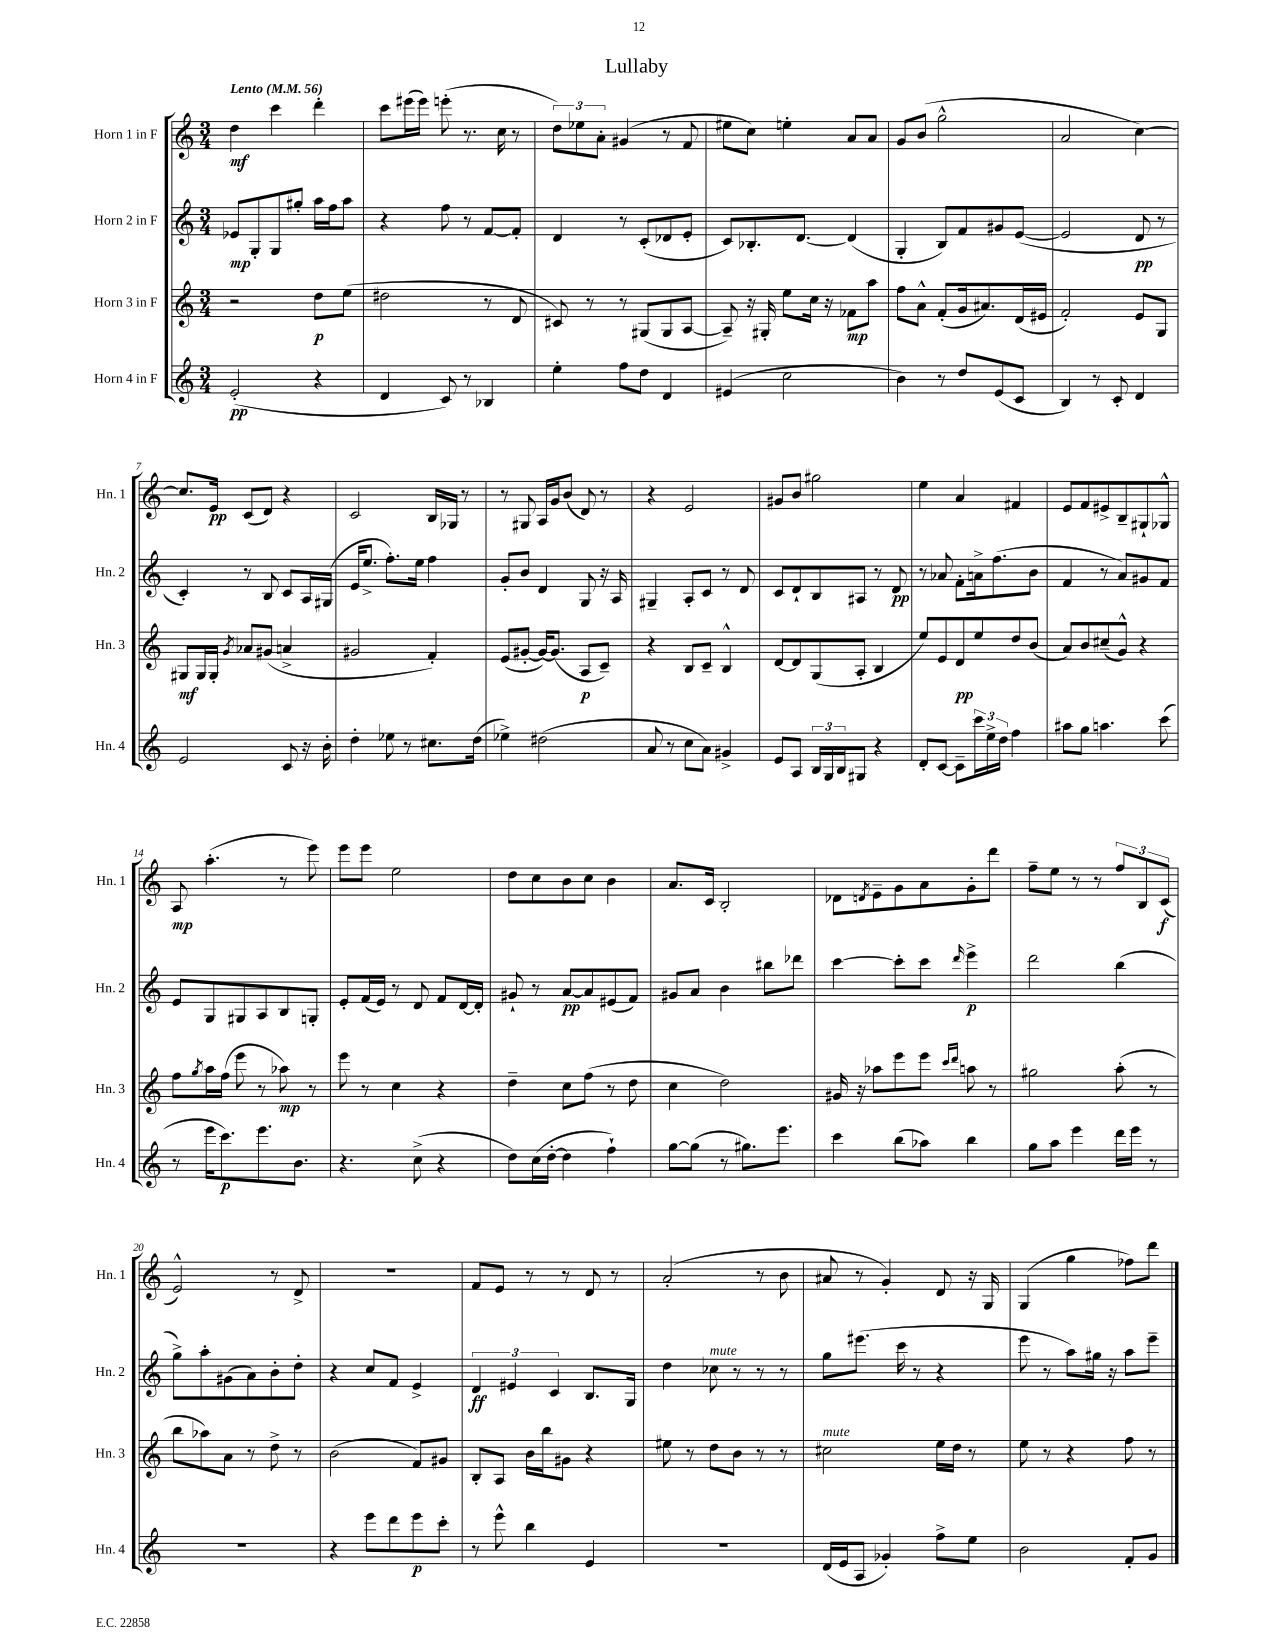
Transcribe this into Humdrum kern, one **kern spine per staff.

**kern	**kern	**kern	**kern
*staff4	*staff3	*staff2	*staff1
*clefG2	*clefG2	*clefG2	*clefG2
*k[]	*k[]	*k[]	*k[]
*M3/4	*M3/4	*M3/4	*M3/4
*MM56	*MM56	*MM56	*MM56
(2e'	2r	8e-	4dd
.	.	8G'	.
.	.	8G	4ccc
.	.	8gg#'	.
4r	8dd	16aa	4ddd'
.	.	16ff	.
.	(8ee	8aa	.
=	=	=	=
4d	2dd#	4r	8ccc
.	.	.	(16eee#
.	.	.	16eee#)
8c)	.	8ff	(8eee'
8r	.	8r	8.r
4B-	8r	[8f	.
.	.	.	16cc
.	8d	8f']	8r
=	=	=	=
4ee'	8c#)	4d	12dd)
.	.	.	12ee-
.	8r	.	.
.	.	.	12a'
8ff	8r	8r	(4g#
8dd	(8G#	(8c'	.
4d	8G#	8d-	8r
.	[8A	8e'	8f
=	=	=	=
(4e#	8A~])	8c)	8ee#
.	16r	8.B-'	8cc)
.	16G#'	.	.
2cc	8ee	.	4ee'
.	.	[8.d	.
.	16cc	.	.
.	16r	.	.
.	8f-	(4d]	8a
.	8aa	.	8a
=	=	=	=
4b)	8ff	4G'	8g
.	8a^^	.	(8b
8r	(8f'	8B)	2gg^^
8dd	16g	8f	.
.	8.a#)	.	.
(8e	.	8g#	.
8c	(16d	([8e	.
.	16e#	.	.
=	=	=	=
4B)	2f')	2e]	2a
8r	.	.	.
8c'	.	.	.
4d	8e	8d	[4cc)
.	8G	8r	.
=	=	=	=
2e	8G#	4c')	8.cc]
.	16G#	.	.
.	16G#'	.	16e
.	8qg	.	.
.	8a-	8r	(8c
.	(8g#	8B	8d)
8c	4a^	8c	4r
16r	.	16A	.
16b'	.	(16G#	.
=	=	=	=
4dd'	2g#	16e	2c
.	.	8.ee^	.
8ee-	.	8.ff')	.
8r	.	.	.
.	.	16ee	.
8.cc#	4f')	4ff	16B
.	.	.	16G-
.	.	.	8r
(16dd	.	.	.
=	=	=	=
4ee-^)	(8e	8g'	8r
.	[8g#'	8b	8G#
(2dd#	16g#_)	4d	16A
.	(8.g#]	.	16g
.	.	.	(8b
.	8A	8G	8d)
.	8c~)	16r	8r
.	.	16A	.
=	=	=	=
8a	4r	4G#~	4r
8r	.	.	.
8cc	8B	8A'	2e
8a)	8c~	8c	.
4g#^	4B^^	8r	.
.	.	8d	.
=	=	=	=
8e	[8d	8c	8g#
8A	8d]	8d`	8b
24B	(8G	8B	2gg#
24G	.	.	.
24B	.	.	.
8G#	8A'	8A#	.
4r	4B	8r	.
.	.	8d	.
=	=	=	=
8d'	8ee)	8r	4ee
[8c	8e	8a-	.
8c~]	8d	8f'	4a
24ccc	8ee	16a^	.
24ee^	.	.	.
.	.	(8.ff	.
24dd	.	.	.
4ff	8dd	.	4f#
.	(8b	8b	.
=	=	=	=
8aa#	8a)	4f	8e
8gg	8b	.	8f
4.aa	(8cc#~	8r	8e#^
.	8g^^)	8a)	8B~
.	4r	8g#	8G#`
(8ccc	.	8f	8G-^^
=	=	=	=
8r	8ff	8e	8A
.	8qgg	.	.
16eee	16aa	8G	(4.aa'
8.ccc)	(16ff	.	.
.	8eee	8G#	.
8.eee	8r	8A	.
.	8aa-)	8B	8r
8.b	.	.	.
.	8r	8G'	8eee)
=	=	=	=
4.r	8eee	8e'	8eee
.	8r	(16f	8eee
.	.	16e)	.
.	4cc	8r	2ee
(8cc^	.	8d	.
4r	4r	8f	.
.	.	[16d	.
.	.	16d']	.
=	=	=	=
8dd)	4dd~	8g#`	8dd
(16cc	.	8r	8cc
[16dd'	.	.	.
4dd]	8cc	[8a	8b
.	(8ff	8a]	8cc
4ff`)	8r	(8e#	4b
.	8dd	8f)	.
=	=	=	=
[8gg	4cc	8g#	8.a
(8gg]	.	8a	.
.	.	.	16c
8r	2dd)	4b	2B'
8.gg#)	.	.	.
.	.	8bb#	.
8.eee	.	.	.
.	.	8ddd-	.
=	=	=	=
4ccc	16g#	[4ccc	8d-
.	16r	.	.
.	.	.	8qd
.	8aa-	.	8e~
(8bb	8eee	8ccc']	8g
8aa-)	8eee	8ccc	8a
.	16qqccc	.	.
.	16qqddd	16qqddd	.
4bb	8aa	4eee^	8g'
.	8r	.	8ddd
=	=	=	=
8gg	2gg#	2ddd	8ff~
8aa	.	.	8ee
4eee	.	.	8r
.	.	.	8r
16ddd	(8aa'	(4bb	12ff
16eee	.	.	.
.	.	.	12B
8r	8r	.	.
.	.	.	(12c
=	=	=	=
2.r	8bb	8gg^)	2e^^)
.	8aa-)	8aa'	.
.	8a	(8g#	.
.	8r	8a)	.
.	8dd^	8b'	8r
.	8r	8dd'	8d^
=	=	=	=
4r	(2b	4r	2.r
8eee	.	8cc	.
8ddd	.	8f	.
8eee	8f)	4e^	.
8ccc'	8g#	.	.
=	=	=	=
8r	8B'	6d	8f
8eee^^	8A	.	8e
.	.	6e#	.
4bb	16b	.	8r
.	16bb	.	.
.	.	6c	.
.	8g#	.	8r
4e	4r	8.B	8d
.	.	.	8r
.	.	16G	.
=	=	=	=
2.r	8ee#	4dd	(2a'
.	8r	.	.
.	8dd	8cc-	.
.	8b	8r	.
.	8r	8r	8r
.	8r	8r	8b
=	=	=	=
(16d	2cc#	8gg	8a#
16e	.	.	.
8A	.	(8.eee#	8r
4g-')	.	.	4g')
.	.	16ccc	.
.	.	8r	.
8ff^	16ee	4r	8d
.	16dd	.	.
8ee	8r	.	16r
.	.	.	16G
=	=	=	=
2b	8ee	8eee	(4G
.	8r	8r	.
.	4r	8aa)	4gg
.	.	16gg#	.
.	.	16r	.
8f'	8ff	8aa	8ff-)
8g	8r	8eee~	8ddd
==	==	==	==
*-	*-	*-	*-
